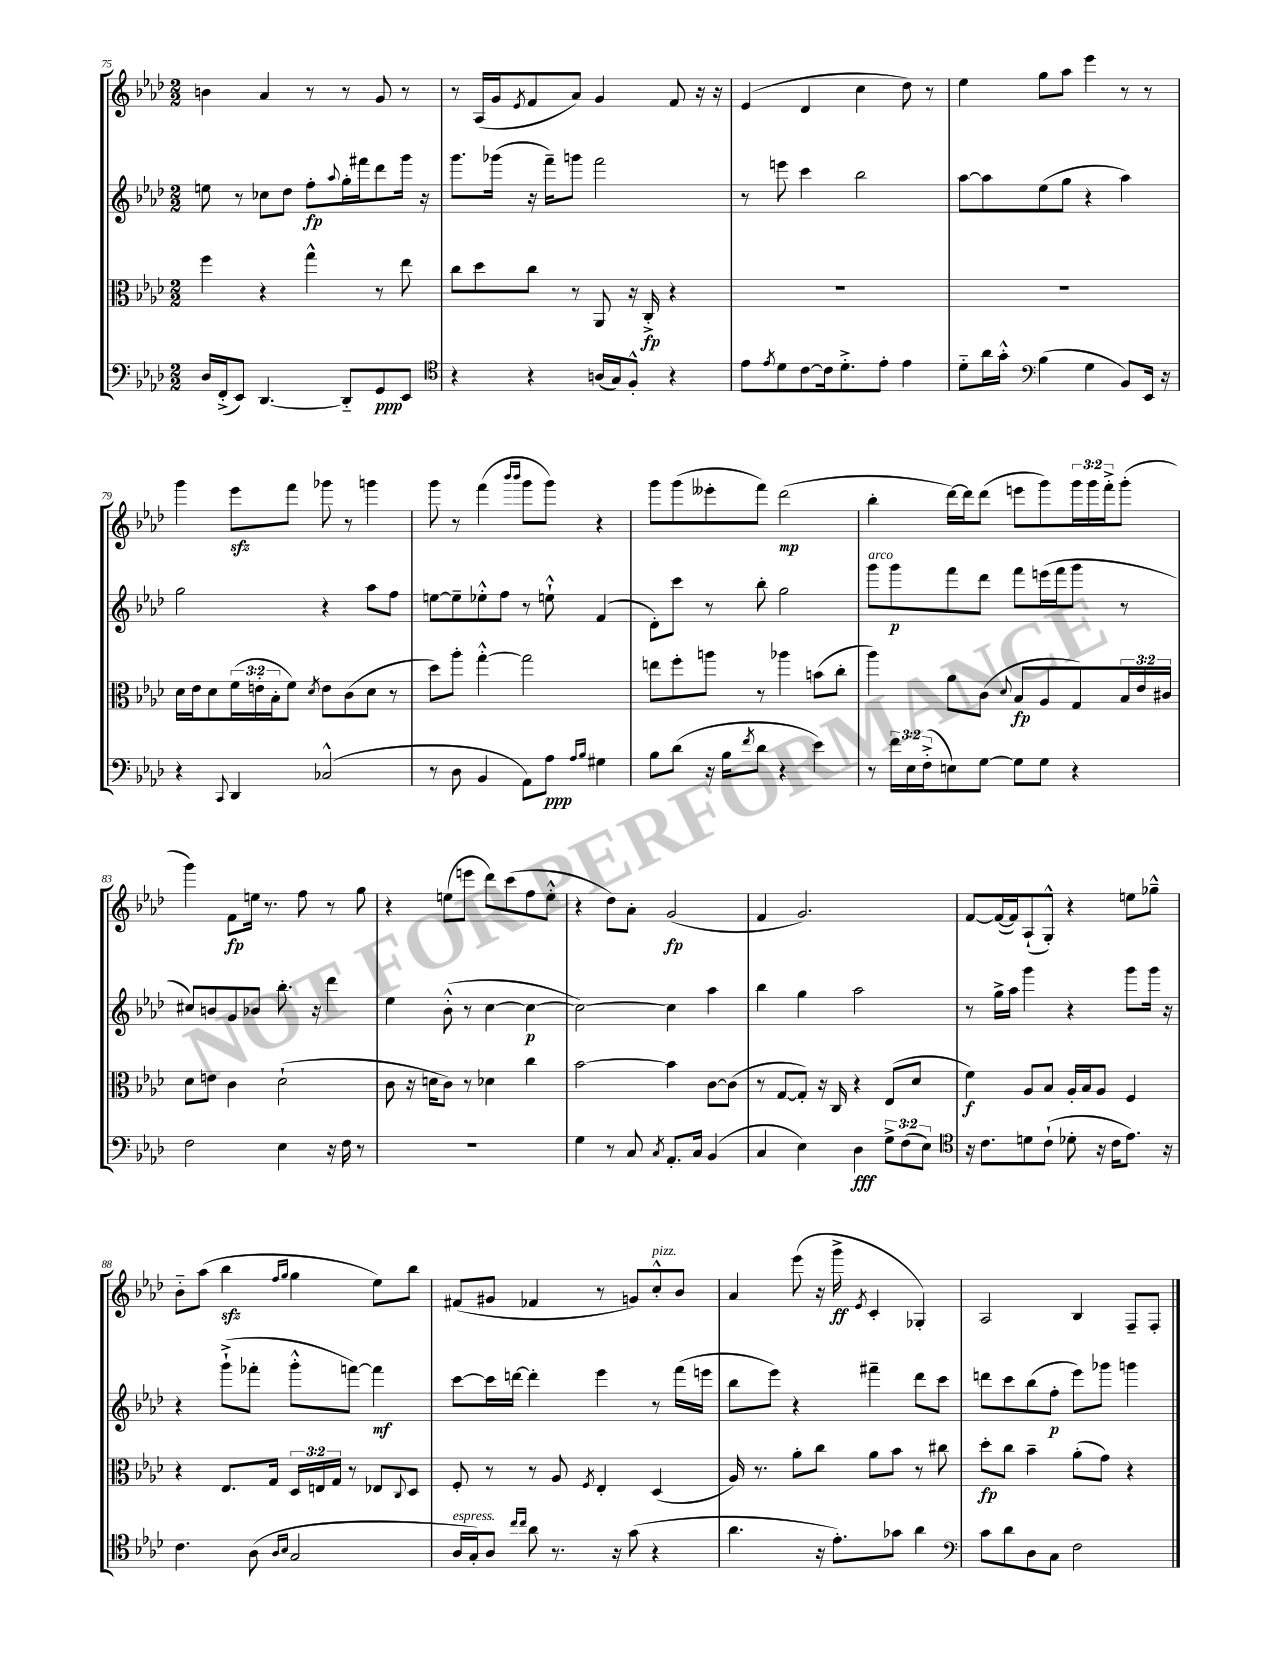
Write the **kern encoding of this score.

**kern	**dynam	**kern	**dynam	**kern	**dynam	**kern	**dynam
*part4	*part4	*part3	*part3	*part2	*part2	*part1	*part1
*staff4	*staff4	*staff3	*staff3	*staff2	*staff2	*staff1	*staff1
*clefF4	*	*clefC3	*	*clefG2	*	*clefG2	*
*k[b-e-a-d-]	*	*k[b-e-a-d-]	*	*k[b-e-a-d-]	*	*k[b-e-a-d-]	*
*M2/2	*	*M2/2	*	*M2/2	*	*M2/2	*
=75	=75	=75	=75	=75	=75	=75	=75
16D-/LL	.	4ff\	.	8een\	.	4bn\	.
(16FF'^/J	.	.	.	.	.	.	.
8EE-/J)	.	.	.	8r	.	.	.
[4.DD-/	.	4r	.	8cc-X\L	.	4a-/	.
.	.	.	.	8dd-\J	.	.	.
.	.	4gg^^\	.	8ff'\L	fp	8r	.
.	.	.	.	8qqaa-/	.	.	.
8DD-/L]	.	.	.	16gg'\L	.	8r	.
.	.	.	.	16fff#X\J	.	.	.
8GG/	ppp	8r	.	8ddd-\	.	8g/	.
8EE-/J	.	8ee-\	.	16ggg\Jk	.	8r	.
.	.	.	.	16r	.	.	.
=76	=76	=76	=76	=76	=76	=76	=76
*clefC4	*	*	*	*	*	*	*
4r	.	8cc\L	.	8.ggg\L	.	8r	.
.	.	8dd-\	.	.	.	(16A-/LL	.
.	.	.	.	(16ggg-X\Jk	.	16g/J	.
.	.	.	.	.	.	8qe-/	.
4r	.	8cc\J	.	16r	.	8f/	.
.	.	.	.	16fff~\KL)	.	.	.
.	.	8r	.	8gggn\J	.	8a-/J)	.
(16An/LL	.	8AA-/	.	2fff\	.	4g/	.
16G/J)	.	.	.	.	.	.	.
8F'^^/J	.	16r	.	.	.	.	.
.	.	16C'^/	fp	.	.	.	.
4r	.	4r	.	.	.	8f/	.
.	.	.	.	.	.	16r	.
.	.	.	.	.	.	16r	.
=77	=77	=77	=77	=77	=77	=77	=77
8e-\L	.	1r	.	8r	.	(4e-/	.
8qe-/	.	.	.	.	.	.	.
8d-\	.	.	.	8eeen\	.	.	.
[8c\	.	.	.	4ccc\	.	4d-/	.
16c\k]	.	.	.	.	.	.	.
8.d-'^\	.	.	.	.	.	.	.
.	.	.	.	2bb-\	.	4cc\	.
8e-'\J	.	.	.	.	.	.	.
4e-\	.	.	.	.	.	8dd-\)	.
.	.	.	.	.	.	8r	.
=78	=78	=78	=78	=78	=78	=78	=78
8d-\L	.	1r	.	[8aa-\L	.	4ee-\	.
16a-\L	.	.	.	8aa-\]	.	.	.
16g'^^\JJ	.	.	.	.	.	.	.
*clefF4	*	*	*	*	*	*	*
(4B-\	.	.	.	(8ee-\	.	8gg\L	.
.	.	.	.	8gg\J	.	8aa-\J	.
4G\	.	.	.	4r	.	4eee-\	.
8BB-/L)	.	.	.	4aa-\)	.	8r	.
16EE-/Jk	.	.	.	.	.	8r	.
16r	.	.	.	.	.	.	.
!!LO:LB:g=z
=79	=79	=79	=79	=79	=79	=79	=79
4r	.	16d-\LL	.	2gg\	.	4ggg\	.
.	.	16e-\J	.	.	.	.	.
.	.	8d-\	.	.	.	.	.
8qqCC/	.	.	.	.	.	.	.
4DD-/	.	(24f\L	.	.	.	8eee-zz\L	.
.	.	24en'\	.	.	.	.	.
.	.	24B-'\J	.	.	.	.	.
.	.	8f\J)	.	.	.	8fff\J	.
.	.	8qd-/	.	.	.	.	.
(2C-X^^/	.	8e\L	.	4r	.	8ggg-X\	.
.	.	(8c\	.	.	.	8r	.
.	.	8d-\J	.	8aa-\L	.	4gggn\	.
.	.	8r	.	8ff\J	.	.	.
=80	=80	=80	=80	=80	=80	=80	=80
8r	.	8dd-\L)	.	[8een\L	.	8ggg\	.
8D-\	.	8aa-'\J	.	8ee~\]	.	8r	.
4BB-/	.	[4gg'^^\	.	8ee-X'^^\	.	(4fff\	.
.	.	.	.	8ff\J	.	.	.
.	.	.	.	.	.	16qqbbb-/LL	.
.	.	.	.	.	.	16qqbbb-/JJ	.
8AA-\L)	.	2gg\]	.	8r	.	8ggg\L	.
8A-\J	ppp	.	.	8een`^^\	.	8ggg\J)	.
16qqA-/LL	.	.	.	.	.	.	.
16qqB-/JJ	.	.	.	.	.	.	.
4G#X\	.	.	.	(4f/	.	4r	.
=81	=81	=81	=81	=81	=81	=81	=81
8B-\L	.	8een\L	.	8d-'\L)	.	8ggg\L	.
(8d-\J	.	8ff'\	.	8ccc\J	.	(8ggg\	.
16r	.	8aan\J	.	8r	.	8eee--X'\	.
16B-\KL	.	.	.	.	.	.	.
8qf/	.	.	.	.	.	.	.
8d-\J	.	8r	.	8bb-'\	.	8fff\J)	.
4r	.	4aa-X\	.	2gg\	.	(2ddd-\	mp
4e-\)	.	(8bn\L	.	.	.	.	.
.	.	8cc'\J	.	.	.	.	.
=82	=82	=82	=82	=82	=82	=82	=82
!	!	!	!	!LO:TX:a:i:t=arco	!	!	!
8r	.	4aa-\)	.	8ggg\L	.	4bb-'\	.
24f\LL	.	.	.	8ggg\	p	.	.
24E-\	.	.	.	.	.	.	.
(24F'^\J	.	.	.	.	.	.	.
8En\)	.	8a-\L	.	8fff\	.	[16ddd-\LL)	.
.	.	.	.	.	.	16ddd-\J]	.
[8G\J	.	(8c\J	.	8ddd-\J	.	(8ddd-\J	.
.	.	8qqd-/	.	.	.	.	.
8G\L]	.	8B-/L	fp	8fff\L	.	8eeen\L	.
8G\J	.	8A-/	.	(16eeen\L	.	8ggg\)	.
.	.	.	.	16fff\J	.	.	.
4r	.	8G/)	.	8ggg\J	.	24ggg\L	.
.	.	.	.	.	.	24ggg\	.
.	.	.	.	.	.	24fff'^\J	.
.	.	24B-/L	.	8r	.	(8ggg'\J	.
.	.	24e-/	.	.	.	.	.
.	.	24c#X/JJ	.	.	.	.	.
!!LO:LB:g=z
=83	=83	=83	=83	=83	=83	=83	=83
2F\	.	8d-\L	.	8cc#X/L)	.	4ggg\)	.
.	.	8en\J	.	8bn/	.	.	.
.	.	4c\	.	8g/	.	8f\L	fp
.	.	.	.	8b-X/J	.	16een\Jk	.
.	.	.	.	.	.	8.r	.
4E-\	.	(2d-`\	.	8.bb-'\	.	.	.
.	.	.	.	.	.	8ff\	.
.	.	.	.	16r	.	.	.
16r	.	.	.	4ddd-\	.	8r	.
16F\	.	.	.	.	.	.	.
8r	.	.	.	.	.	8gg\	.
=84	=84	=84	=84	=84	=84	=84	=84
1r	.	8c\	.	4ee-\	.	4r	.
.	.	16r	.	.	.	.	.
.	.	16dn\KL	.	.	.	.	.
.	.	8c\J)	.	(8b-'^^\	.	(8een\L	.
.	.	8r	.	8r	.	8eeen\J	.
.	.	4d-X\	.	[4cc\	.	8ddd-\L)	.
.	.	.	.	.	.	(8ccc\	.
.	.	4cc\	.	4cc\_	p	8ff\	.
.	.	.	.	.	.	8ee'^^\J	.
=85	=85	=85	=85	=85	=85	=85	=85
4G\	.	[2b-\	.	2cc\_)	.	4r	.
8r	.	.	.	.	.	8dd-\L)	.
8C/	.	.	.	.	.	8a-'\J	.
8qC/	.	.	.	.	.	.	.
8.AA-'/L	.	4b-\]	.	4cc\]	.	(2g/	fp
16C/Jk	.	.	.	.	.	.	.
(4BB-/	.	[8c\L	.	4aa-\	.	.	.
.	.	(8c\J]	.	.	.	.	.
=86	=86	=86	=86	=86	=86	=86	=86
4C/	.	8r	.	4bb-\	.	4f/	.
.	.	[8G/L	.	.	.	.	.
4E-\)	.	8G'/J])	.	4gg\	.	2.g/)	.
.	.	16r	.	.	.	.	.
.	.	16C/	.	.	.	.	.
4D-\	fff	4r	.	2aa-\	.	.	.
12G^\L	.	(8E-/L	.	.	.	.	.
(12F\	.	.	.	.	.	.	.
.	.	8d-/J	.	.	.	.	.
12E-\J)	.	.	.	.	.	.	.
=87	=87	=87	=87	=87	=87	=87	=87
*clefC4	*	*	*	*	*	*	*
16r	.	4f\)	f	8r	.	[8f/L	.
8.c\L	.	.	.	.	.	.	.
.	.	.	.	16gg^\LL	.	(16f/L_	.
.	.	.	.	16aa-\JJ	.	16f/J])	.
8dn\	.	8A-/L	.	4ggg\	.	(8A-`/	.
(8c`\J	.	8B-/J	.	.	.	8G'^^/J)	.
8d-X'\	.	16A-'/LL	.	4r	.	4r	.
.	.	16B-/J	.	.	.	.	.
16r	.	8A-/J	.	.	.	.	.
16c\KL	.	.	.	.	.	.	.
8.e-\J)	.	4F/	.	8ggg\L	.	8een\L	.
.	.	.	.	16ggg\Jk	.	8gg-X~^^\J	.
16r	.	.	.	16r	.	.	.
!!LO:LB:g=z
=88	=88	=88	=88	=88	=88	=88	=88
4.c\	.	4r	.	4r	.	8b-\L	.
.	.	.	.	.	.	(8aa-\J	.
.	.	8.E-/L	.	(8ggg`^\L	.	4bb-zz\	.
(8A-\	.	.	.	8fff-X'\J	.	.	.
.	.	16G/Jk	.	.	.	.	.
16qqA-/LL	.	.	.	.	.	16qqff/LL	.
16qqB-/JJ	.	.	.	.	.	16qqgg/JJ	.
2G/	.	24D-/LL	.	8ggg'^^\L	.	4gg\	.
.	.	24En/	.	.	.	.	.
.	.	24G/JJ	.	.	.	.	.
.	.	8r	.	[8fffn\J)	.	.	.
.	.	8E-X/L	.	4fff\]	mf	8ee-\L)	.
.	.	8qqC/	.	.	.	.	.
.	.	8D-/J	.	.	.	8bb-\J	.
=89	=89	=89	=89	=89	=89	=89	=89
!LO:TX:a:i:t=espress.	!	!	!	!	!	!	!
16A-/LL	.	8F'/	.	[8ccc\L	.	(8f#X/L	.
16G'/J)	.	.	.	.	.	.	.
8A-/J	.	8r	.	16ccc\L]	.	8g#X/J	.
.	.	.	.	[16dddn\JJ	.	.	.
16qqcc/LL	.	.	.	.	.	.	.
16qqcc/JJ	.	.	.	.	.	.	.
8a-\	.	8r	.	4ddd'\]	.	4f-X/	.
8.r	.	8A-/	.	.	.	.	.
.	.	8qF/	.	.	.	.	.
.	.	4E-'/	.	4eee-\	.	8r	.
16r	.	.	.	.	.	.	.
(8g\	.	.	.	.	.	8gn/L)	.
!	!	!	!	!	!	!LO:TX:a:i:t=pizz.	!
4r	.	(4D-/	.	8r	.	8cc'^^/	.
.	.	.	.	(16fff\LL	.	8b-/J	.
.	.	.	.	16eeen\JJ	.	.	.
=90	=90	=90	=90	=90	=90	=90	=90
4.a-\	.	16A-/)	.	8bb-\L	.	4a-/	.
.	.	8.r	.	.	.	.	.
.	.	.	.	8eee-\J)	.	.	.
.	.	8a-'\L	.	4r	.	(8eee-\	.
16r	.	8cc\J	.	.	.	16r	.
8.e-'\L)	.	.	.	.	.	16ggg^\	ff
.	.	.	.	.	.	8qe-/	.
.	.	8a-\L	.	4fff#X~\	.	4c'/	.
8g-X\J	.	8b-\J	.	.	.	.	.
4a-\	.	8r	.	8ddd-\L	.	4G-X'/)	.
.	.	8cc#X\	.	8ccc\J	.	.	.
=91	=91	=91	=91	=91	=91	=91	=91
*clefF4	*	*	*	*	*	*	*
8c\L	.	8dd-'\L	fp	8dddn\L	.	2A-/	.
8d-\	.	8cc\J	.	8ccc\	.	.	.
8D-\	.	4b-~\	.	(8bb-\	.	.	.
8C\J	.	.	.	8ff'\J	p	.	.
2F\	.	(8a-'\L	.	8eee-\L)	.	4B-/	.
.	.	8g\J)	.	8ggg-X\J	.	.	.
.	.	4r	.	4gggn\	.	8F~/L	.
.	.	.	.	.	.	8F'/J	.
==	==	==	==	==	==	==	==
*-	*-	*-	*-	*-	*-	*-	*-
